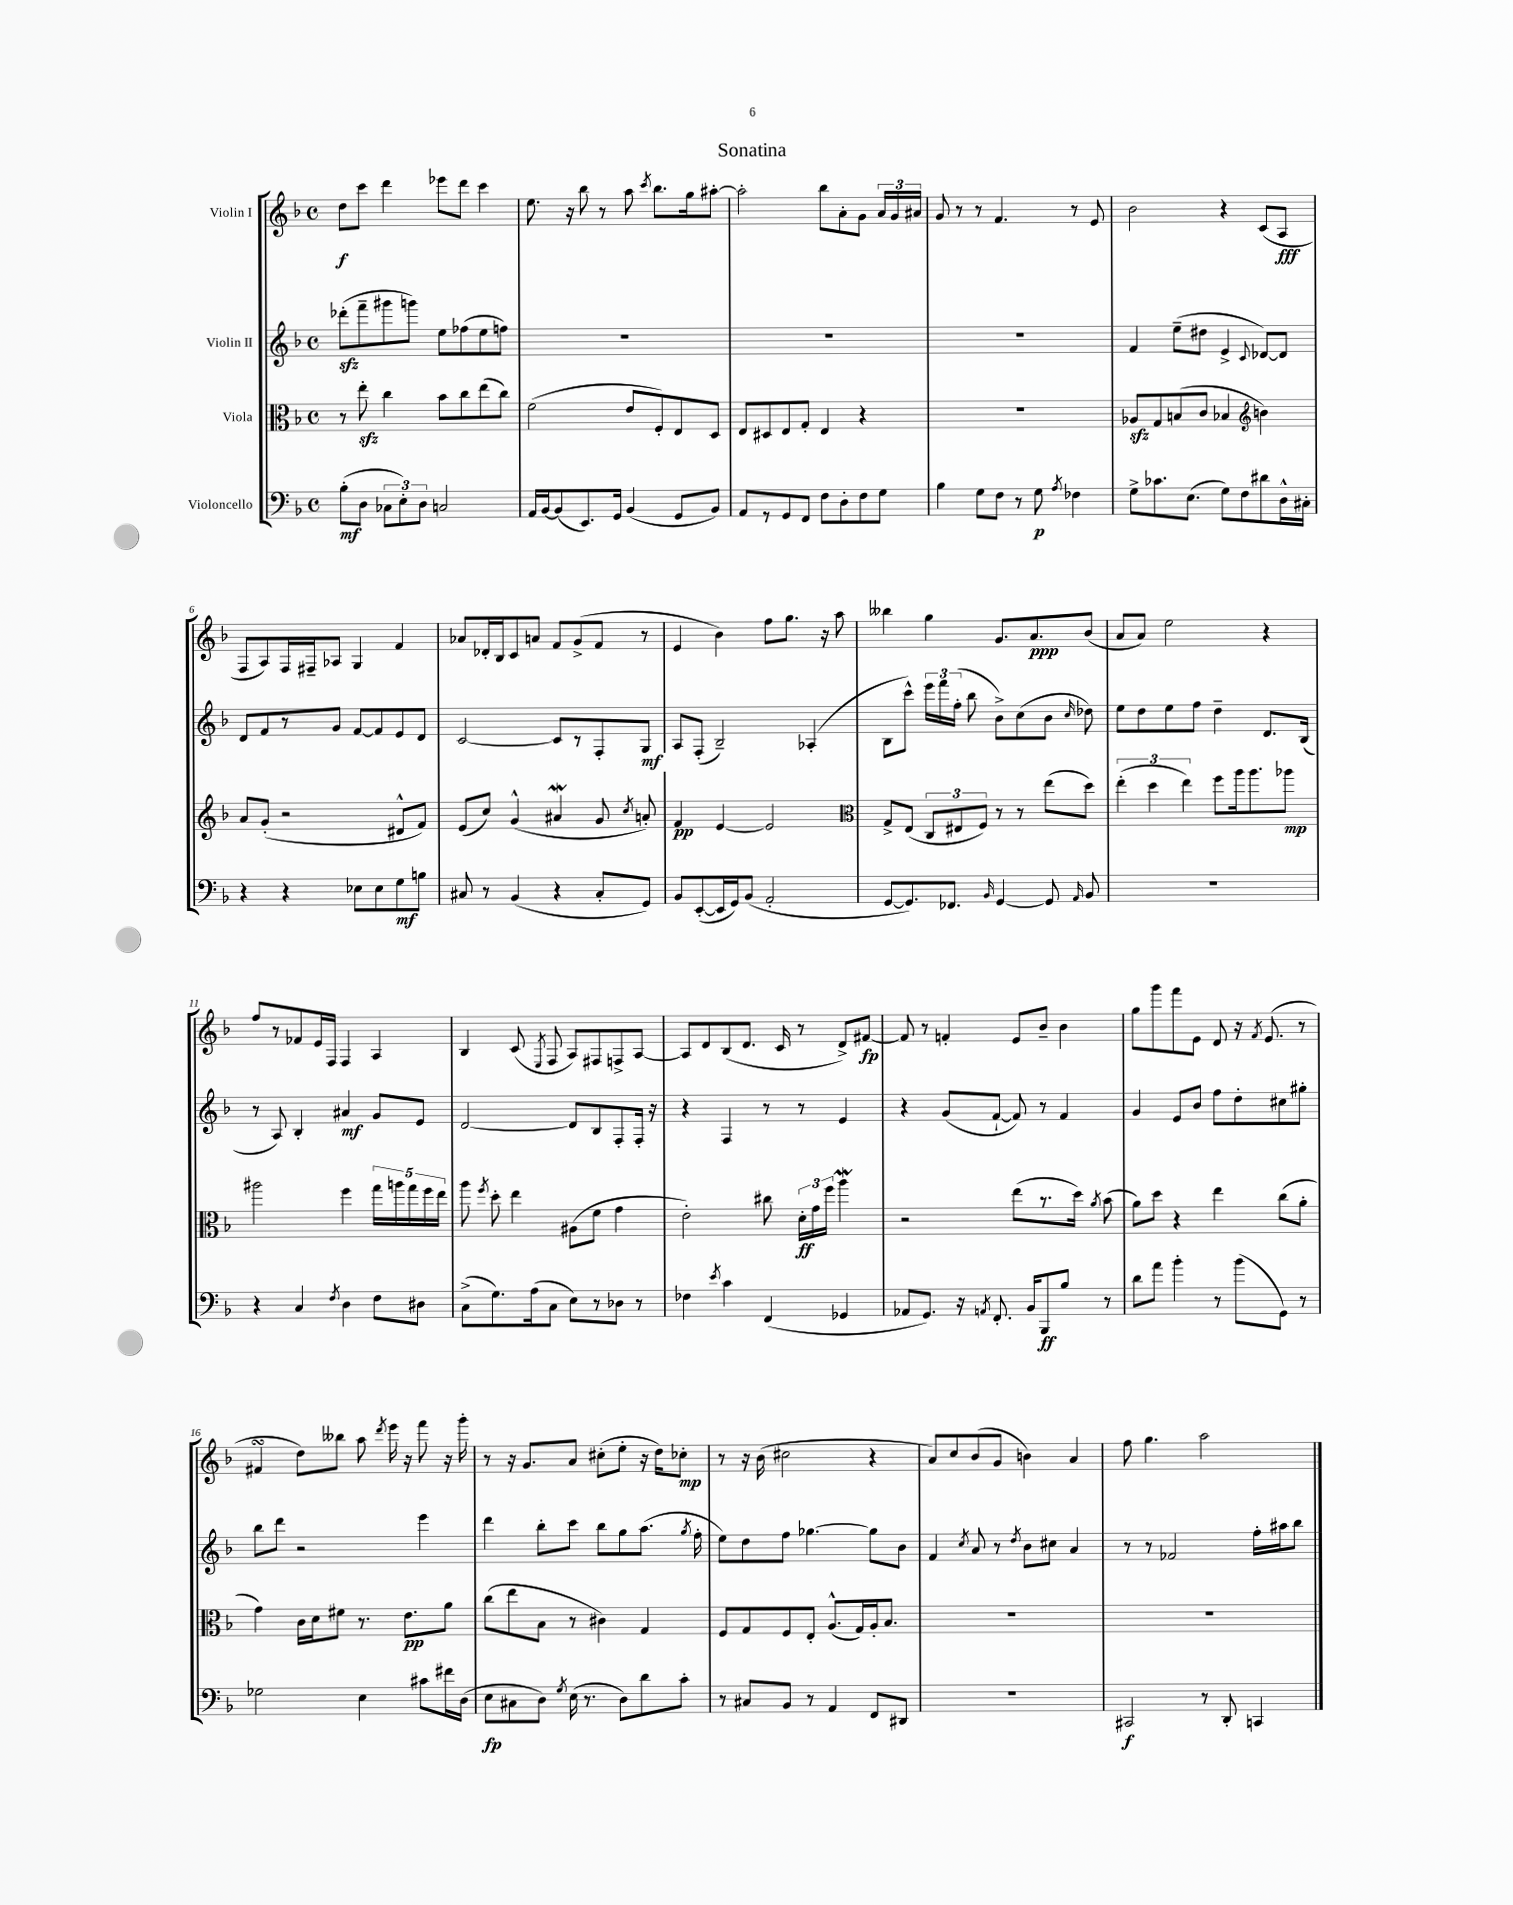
\header { title = "Sonatina" }
<<
\new StaffGroup <<
\new Staff = "s0" \with { instrumentName = "Violin I" } {
    \clef treble \key f \major \defaultTimeSignature \time 4/4
    \autoBeamOff d''8[\f c'''8] d'''4 ees'''8[ d'''8] c'''4 |
    e''8. r16 bes''8 r8 a''8 \acciaccatura { c'''8 } bes''8.[ g''16 ais''8]~-. |
    ais''2-. bes''8[ a'8-. g'8] \tuplet 3/2 { a'16[ g'16 ais'16] } |
    g'8 r8 r8 f'4. r8 e'8 |
    bes'2 r4 c'8[( a8]\fff |
    f8[ a8) f16 fis16-- aes8] g4 f'4 |
    aes'8[ des'16-. bes16 c'8 a'8] f'8[ g'8->( f'8] r8 |
    e'4 bes'4) f''8[ g''8.] r16 a''8 |
    beses''4 g''4 g'8.[ a'8.\ppp bes'8]( |
    a'8[ a'8]) e''2 r4 |
    f''8[ r8 fes'8 e'16 f16] f4 a4 |
    bes4 c'8( \acciaccatura { e8 } f8 a8[) fis8 f8-> a8]~ |
    a8[ d'8 bes8( d'8.] c'16 r8 d'8[->) fis'8]~\fp |
    fis'8 r8 f'4-. e'8[ bes'8]-- bes'4 |
    g''8[ g'''8 f'''8 e'8] d'8 r16 \acciaccatura { f'8 } e'8.( r8 |
    fis'4\turn d''8[) beses''8] a''8 \acciaccatura { d'''8 } e'''16 r16 f'''8 r16 g'''16-. |
    r8 r16 g'8.[ a'8] cis''8[-.( e''8]-. r16 d''16[) ces''8]-.\mp |
    r8 r16 bes'16( cis''2 r4 |
    a'8[) c''8 bes'8( g'8] b'4) a'4 |
    f''8 g''4. a''2 \bar "|." |
}
\new Staff = "s1" \with { instrumentName = "Violin II" } {
    \clef treble \key f \major \defaultTimeSignature \time 4/4
    \autoBeamOff des'''8[-.\sfz( f'''8-- gis'''8 g'''8]) e''8[ fes''8( e''8 f''8]) |
    R1 |
    R1 |
    R1 |
    f'4 e''8[--( dis''8] e'4-> \appoggiatura { c'8 } des'8[~) des'8] |
    d'8[ f'8 r8 g'8] f'8[~ f'8 e'8 d'8] |
    c'2~ c'8[ r8 f8-. g8]\mf |
    a8[ f8]-.( bes2--) aes4-.( |
    bes8[ c'''8]-^) \tuplet 3/2 { e'''16[ f'''16 f''16]-.( } bes''8 bes'8[->) c''8( bes'8] \grace { c''16 } des''8) |
    e''8[ d''8 e''8 f''8] d''4-- d'8.[ bes16]( |
    r8 a8) bes4-. ais'4\mf g'8[ e'8] |
    d'2~ d'8[ bes8 f8-. f16]-. r16 |
    r4 f4 r8 r8 e'4 |
    r4 g'8[( f'8]~-! f'8) r8 f'4 |
    g'4 e'8[ bes'8] f''8[ d''8-. cis''8 gis''8]-. |
    bes''8[ d'''8] r2 e'''4 |
    d'''4 bes''8[-. c'''8] bes''8[ g''8 a''8.]( \acciaccatura { g''8 } f''16-. |
    e''8[) d''8 f''8] ges''4.~ ges''8[ bes'8] |
    f'4 \acciaccatura { c''8 } a'8 r8 \acciaccatura { d''8 } bes'8[ cis''8] a'4 |
    r8 r8 fes'2 f''16[-. ais''16 bes''8] \bar "|." |
}
\new Staff = "s2" \with { instrumentName = "Viola" } {
    \clef alto \key f \major \defaultTimeSignature \time 4/4
    \autoBeamOff r8 e''8-.\sfz c''4 bes'8[ c''8 e''8( c''8]) |
    f'2( e'8[ f8-.) e8 d8] |
    e8[ dis8 e8 g8]-. e4 r4 |
    R1 |
    aes8[\sfz g8 b8( c'8] bes4 \clef treble b'4) |
    a'8[ g'8]-.( r2 dis'8[-^ f'8]) |
    e'8[( c''8]) g'4-^( ais'4\mordent g'8 \acciaccatura { c''8 } a'8-.) |
    f'4\pp e'4~ e'2 |
    \clef alto g8[-> e8]( \tuplet 3/2 { c8[ eis8 f8]) } r8 r8 e''8[( d''8]) |
    \tuplet 3/2 { e''4-.( d''4 e''4) } f''8[ a''16 a''8. aes''8]\mp |
    ais''2 f''4 \tuplet 5/4 { g''16[ a''16 g''16 f''16 e''16] } |
    a''8 \acciaccatura { f''8 } d''8-. e''4 ais8[( f'8] g'4 |
    e'2-.) cis''8 \tuplet 3/2 { d'16[-.\ff g'16 f''16] } a''4\mordent |
    r2 e''8[( r8. d''16]) \acciaccatura { a'8 } bes'8( |
    a'8[) d''8] r4 e''4 c''8[( a'8]-. |
    g'4) c'16[ d'16 fis'8] r8. e'8.[\pp a'8] |
    c''8[( e''8 bes8] r8 cis'4) g4 |
    f8[ g8 f8 e8]-. a8.[-^( g16) a16-. bes8.] |
    R1 |
    R1 \bar "|." |
}
\new Staff = "s3" \with { instrumentName = "Violoncello" } {
    \clef bass \key f \major \defaultTimeSignature \time 4/4
    \autoBeamOff bes8[-.\mf( d8] \tuplet 3/2 { ces8[ e8-.) d8] } c2 |
    a,16[ bes,16~ bes,8( e,8.) g,16] bes,4( g,8[ bes,8]) |
    a,8[ r8 g,8 f,8] f8[ d8-. f8 g8] |
    bes4 g8[ f8] r8 g8\p \acciaccatura { a8 } fes4 |
    g8[-> ces'8. e8.]( g8[) f8 dis'8 d16-^ cis16]-. |
    r4 r4 ees8[ ees8 g8\mf b8] |
    cis8 r8 bes,4( r4 cis8[-. g,8]) |
    bes,8[ e,8~-.( e,16 g,16) bes,8]( a,2-. |
    g,8[~ g,8.) fes,8.] \grace { bes,16 } g,4~ g,8 \grace { a,16 } bes,8 |
    R1 |
    r4 c4 \acciaccatura { f8 } d4 f8[ dis8] |
    c8[->( g8.) a16( c8] e8[) r8 des8] r8 |
    fes4 \acciaccatura { e'8 } c'4 f,4( ges,4 |
    aes,8[ g,8.]) r16 \acciaccatura { a,8 } f,8.-. bes,16[ bes,,8\ff bes8] r8 |
    d'8[ a'8] bes'4-. r8 bes'8[( g,8]) r8 |
    ges2 e4 cis'8[ fis'16 d16]( |
    e8[\fp cis8 d8]) \acciaccatura { g8 } e16( r8. d8[) d'8 c'8]-. |
    r8 cis8[ bes,8] r8 a,4 f,8[ dis,8] |
    R1 |
    cis,2\f r8 d,8-. c,4 \bar "|." |
}
>>
>>
